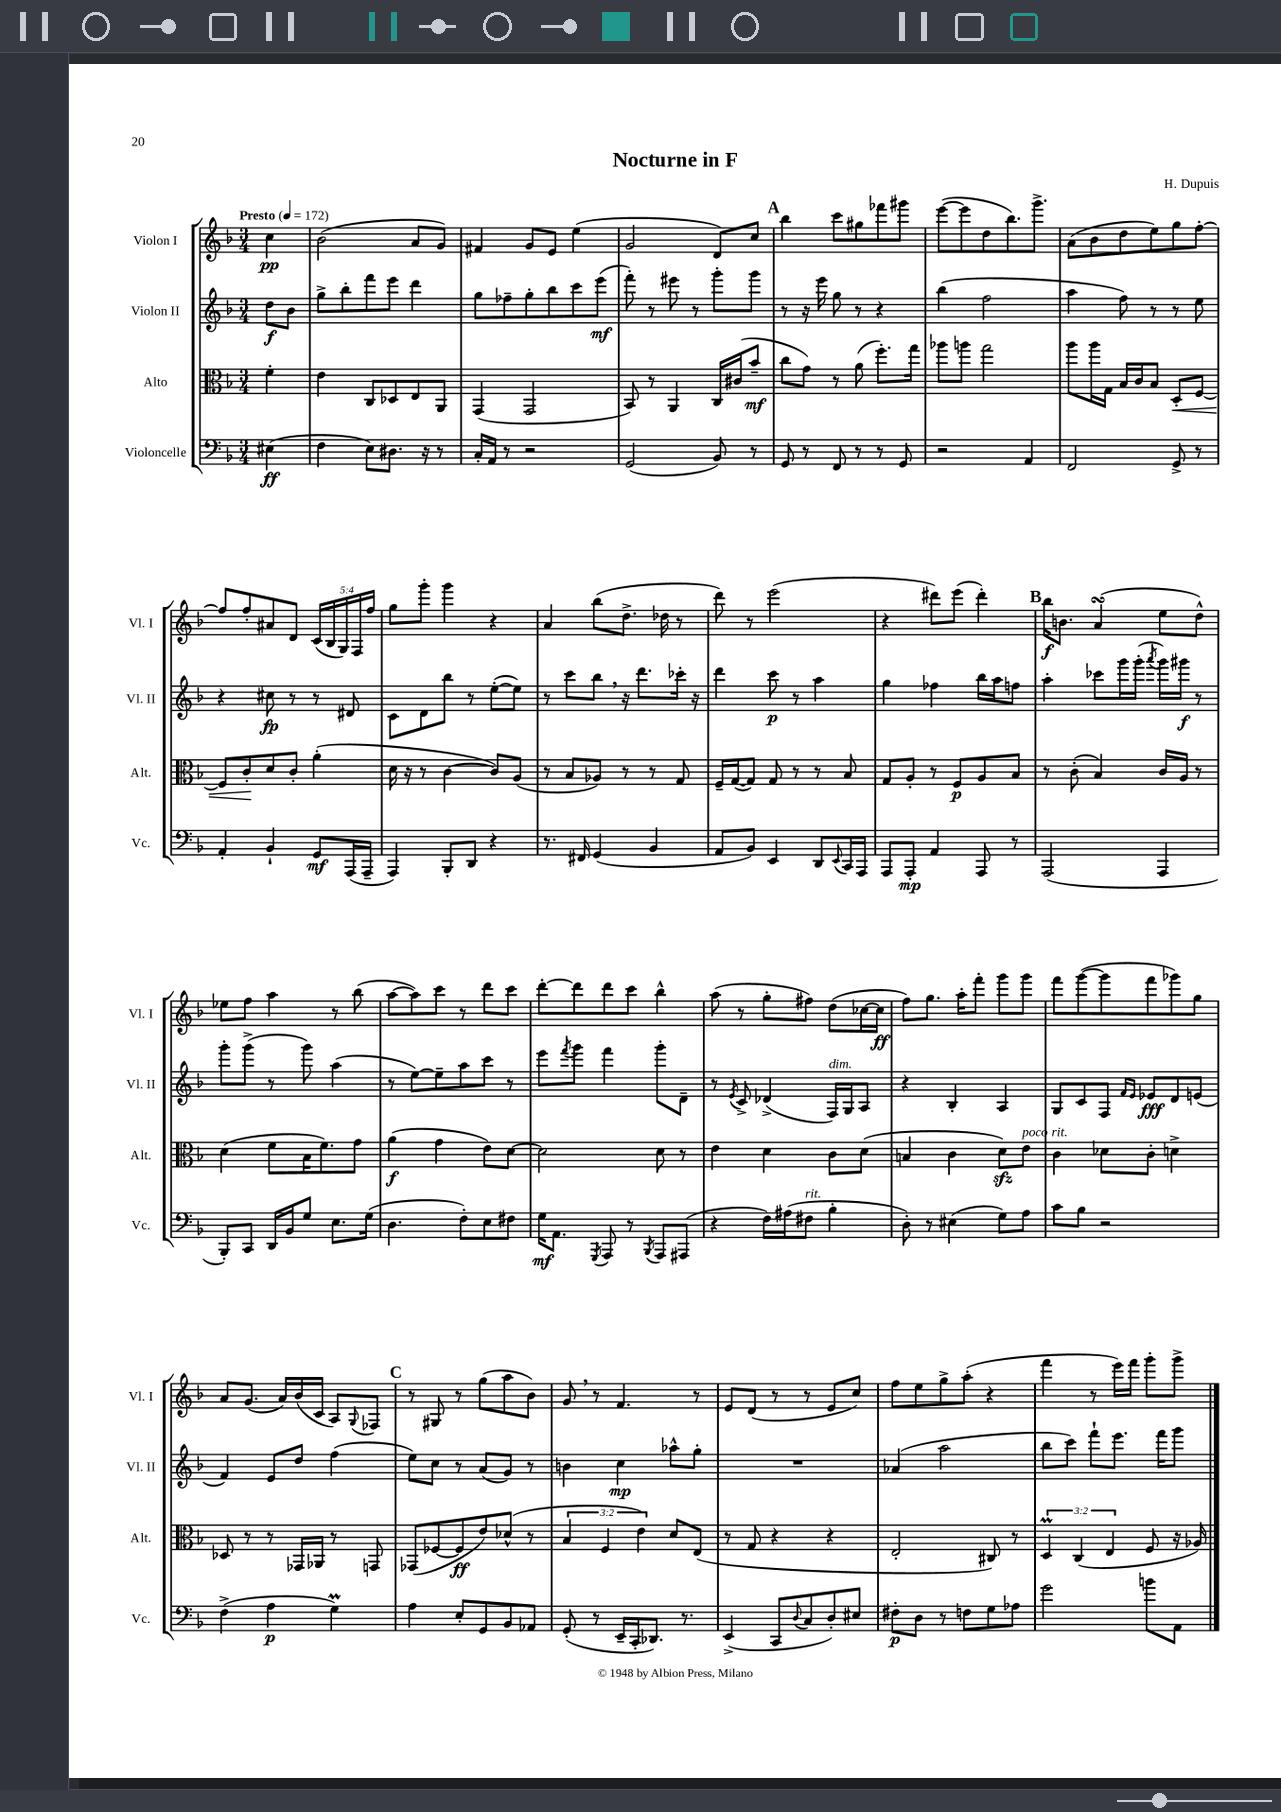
\header { title = "Nocturne in F" composer = "H. Dupuis" }
<<
\new StaffGroup <<
\new Staff = "s0" \with { instrumentName = "Violon I" shortInstrumentName = "Vl. I" } {
    \clef treble \key f \major \numericTimeSignature \time 3/4 \override Staff.TupletNumber.text = #tuplet-number::calc-fraction-text \partial 4 \tempo "Presto" 4 = 172
    c''4\pp |
    bes'2( a'8 g'8) |
    fis'4 g'8 e'8 e''4( |
    g'2 d'8) c''8 |
    \mark \markup { \bold "A" } bes''4 c'''8 gis''8 fes'''8 gis'''8 |
    e'''8~( e'''8 d''8 bes''8.) g'''8.-> |
    a'8( bes'8 d''8 e''8) g''8 f''8~-. |
    f''8 f''8-. ais'8 d'8 \tuplet 5/4 { c'16( bes16 g16) f16 f''16 } |
    g''8 g'''8-. g'''4 r4 |
    a'4 bes''8( d''8.-> des''16 r8 |
    d'''8) r8 e'''2( |
    r4 dis'''8) e'''8( dis'''4-.) |
    \mark \markup { \bold "B" } bes''16\f b'8. a'4\turn( e''8 d''8-^) |
    ees''8 f''8 a''4 r8 bes''8( |
    a''8~ a''8) c'''8 r8 d'''8 c'''8 |
    d'''8~-. d'''8 d'''8 c'''8 bes''4-^ |
    a''8( r8 g''8-. fis''8) d''8( ces''16~ ces''16\ff |
    f''8) g''8. a''16-. f'''8-. g'''8 g'''8 |
    f'''8 g'''8~( g'''8 f'''8 ges'''8) g''8 |
    a'8 g'8.( a'16) bes'16( c'16 a8) \appoggiatura { g8 } fes8 |
    \mark \markup { \bold "C" } r8 gis8 r8 g''8( a''8 bes'8) |
    g'8 \breathe r8 f'4. r8 |
    e'8 d'8( r8 r8 e'8 c''8) |
    f''8 e''8 g''8-> a''8-.( r4 |
    f'''4 r8 e'''16) f'''16 g'''8-. g'''8-> \bar "|." |
}
\new Staff = "s1" \with { instrumentName = "Violon II" shortInstrumentName = "Vl. II" } {
    \clef treble \key f \major \numericTimeSignature \time 3/4 \partial 4
    d''8\f bes'8 |
    g''8-> bes''8-. f'''8 e'''8 d'''4 |
    g''8 fes''8-- g''8-. bes''8 c'''8 e'''8\mf( |
    f'''8-.) r8 eis'''8 r8 g'''8-. g'''8 |
    \mark \markup { \bold "A" } r8 r16 e'''16 g''8 r8 r4 |
    bes''4( f''2 |
    a''4 f''8) r8 r8 e''8 |
    r4 cis''8\fp r8 r8 dis'8 |
    c'8 d'8 bes''8 r8 e''8~-.( e''8) |
    r8 c'''8 bes''8 \breathe r16 d'''8. ces'''16-. r16 |
    d'''4 c'''8\p r8 a''4 |
    g''4 fes''4 bes''16 a''16 f''8 |
    \mark \markup { \bold "B" } a''4-. ces'''8 g'''16 g'''16-.( \acciaccatura { a'''8 } g'''16) gis'''16\f r8 |
    g'''8-. g'''8->( r8 g'''8) a''4( |
    r8 e''8~) e''8-- a''8 c'''8 r8 |
    e'''8 \acciaccatura { f'''8 } g'''8 f'''4 g'''8-. d'8-- |
    r8 \acciaccatura { e'8 } c'8-> des'4->( f16^\markup { \italic "dim." }) g16 a8 |
    r4 bes4-. a4 |
    g8 c'8 f8 \grace { f'16 e'16 } ees'8\fff d'8 e'8( |
    f'4) e'8 d''8 f''4( |
    \mark \markup { \bold "C" } e''8) c''8 r8 a'8( g'8) r8 |
    b'4 c''4\mp aes''8-^ g''8-. |
    R2. |
    aes'4( a''2 |
    bes''8 c'''8) f'''8-! e'''8. f'''16 g'''8 \bar "|." |
}
\new Staff = "s2" \with { instrumentName = "Alto" shortInstrumentName = "Alt." } {
    \clef alto \key f \major \numericTimeSignature \time 3/4 \override Staff.TupletNumber.text = #tuplet-number::calc-fraction-text \partial 4
    f'4-. |
    e'4 c8 des8 e8 a,8 |
    g,4( g,2 |
    bes,8) r8 a,4 c16 cis'16( bes'8--\mf |
    \mark \markup { \bold "A" } c''8 g'8) r8 a'8( f''8.-.) g''16 |
    aes''8 a''8 g''2 |
    a''8 a''16 g16 bes16 c'16 bes8 d8-.\< f8~ |
    f8 c'8-.\! d'8 c'8-. a'4-.( |
    d'16 r16 r8 c'4~ c'8) a8( |
    r8 bes8 aes8) r8 r8 g8 |
    f16-- g16~( g8) g8 r8 r8 bes8 |
    g8 a8-. r8 f8\p a8 bes8 |
    \mark \markup { \bold "B" } r8 c'8-.( bes4) c'16 a16 r8 |
    d'4( f'8 bes16 f'8.) g'8 |
    a'4\f( g'4 e'8) d'8~ |
    d'2 d'8 r8 |
    e'4 d'4 c'8 d'8( |
    b4 c'4 d'8\sfz) e'8^\markup { \italic "poco rit." } |
    c'4 des'8 c'8-. d'4-> |
    des8 r8 r8 ges,16 aes,16 r8 g,8 |
    \mark \markup { \bold "C" } ges,8( fes8~ fes8\ff e'8) des'8-^( r8 |
    \tuplet 3/2 { bes4 f4 e'4) } d'8 e8( |
    r8 g8 r4 r4 |
    e2-. cis8) r8 |
    \tuplet 3/2 { d4\prall c4( e4 } f8 r16 aes16) \bar "|." |
}
\new Staff = "s3" \with { instrumentName = "Violoncelle" shortInstrumentName = "Vc." } {
    \clef bass \key f \major \numericTimeSignature \time 3/4 \partial 4
    eis4\ff( |
    f4 e8) dis8. r16 r8 |
    c16-. a,16 r8 r2 |
    g,2( bes,8) r8 |
    \mark \markup { \bold "A" } g,8 r8 f,8 r8 r8 g,8 |
    r2 a,4 |
    f,2 g,8-> r8 |
    a,4-. bes,4-! g,8\mf a,,16( a,,16-- |
    a,,4) bes,,8-. d,8 r4 |
    r8. fis,16 g,4( bes,4 |
    a,8 bes,8) e,4 d,8 \appoggiatura { e,8 } c,16 a,,16 |
    a,,8 a,,8-.\mp a,4 a,,8 r8 |
    \mark \markup { \bold "B" } a,,2( a,,4 |
    bes,,8-.) c,8 d,16 bes,16 g8 e8. g16( |
    d4. f8-.) e8 fis8 |
    g16\mf a,8. \acciaccatura { g,,8 } a,,8 r8 \acciaccatura { bes,,8 } a,,8 ais,,8( |
    r4 f16) ais16( fis8^\markup { \italic "rit." } bes4-. |
    d8-.) r8 eis4( g8) a8 |
    c'8 bes8 r2 |
    f4->( a4\p g4\prall) |
    \mark \markup { \bold "C" } a4 e8-. g,8 bes,8 aes,8 |
    g,8-.( r8 e,16-- c,16-. des,8.) r8. |
    e,4->( c,8 \appoggiatura { d8 } c8 d8-.) eis8 |
    fis8-.\p d8 r8 f8 g8 aes8 |
    g'2 b'8 a,8 \bar "|." |
}
>>
>>
\layout { \context { \Score \remove "Bar_number_engraver" } }
